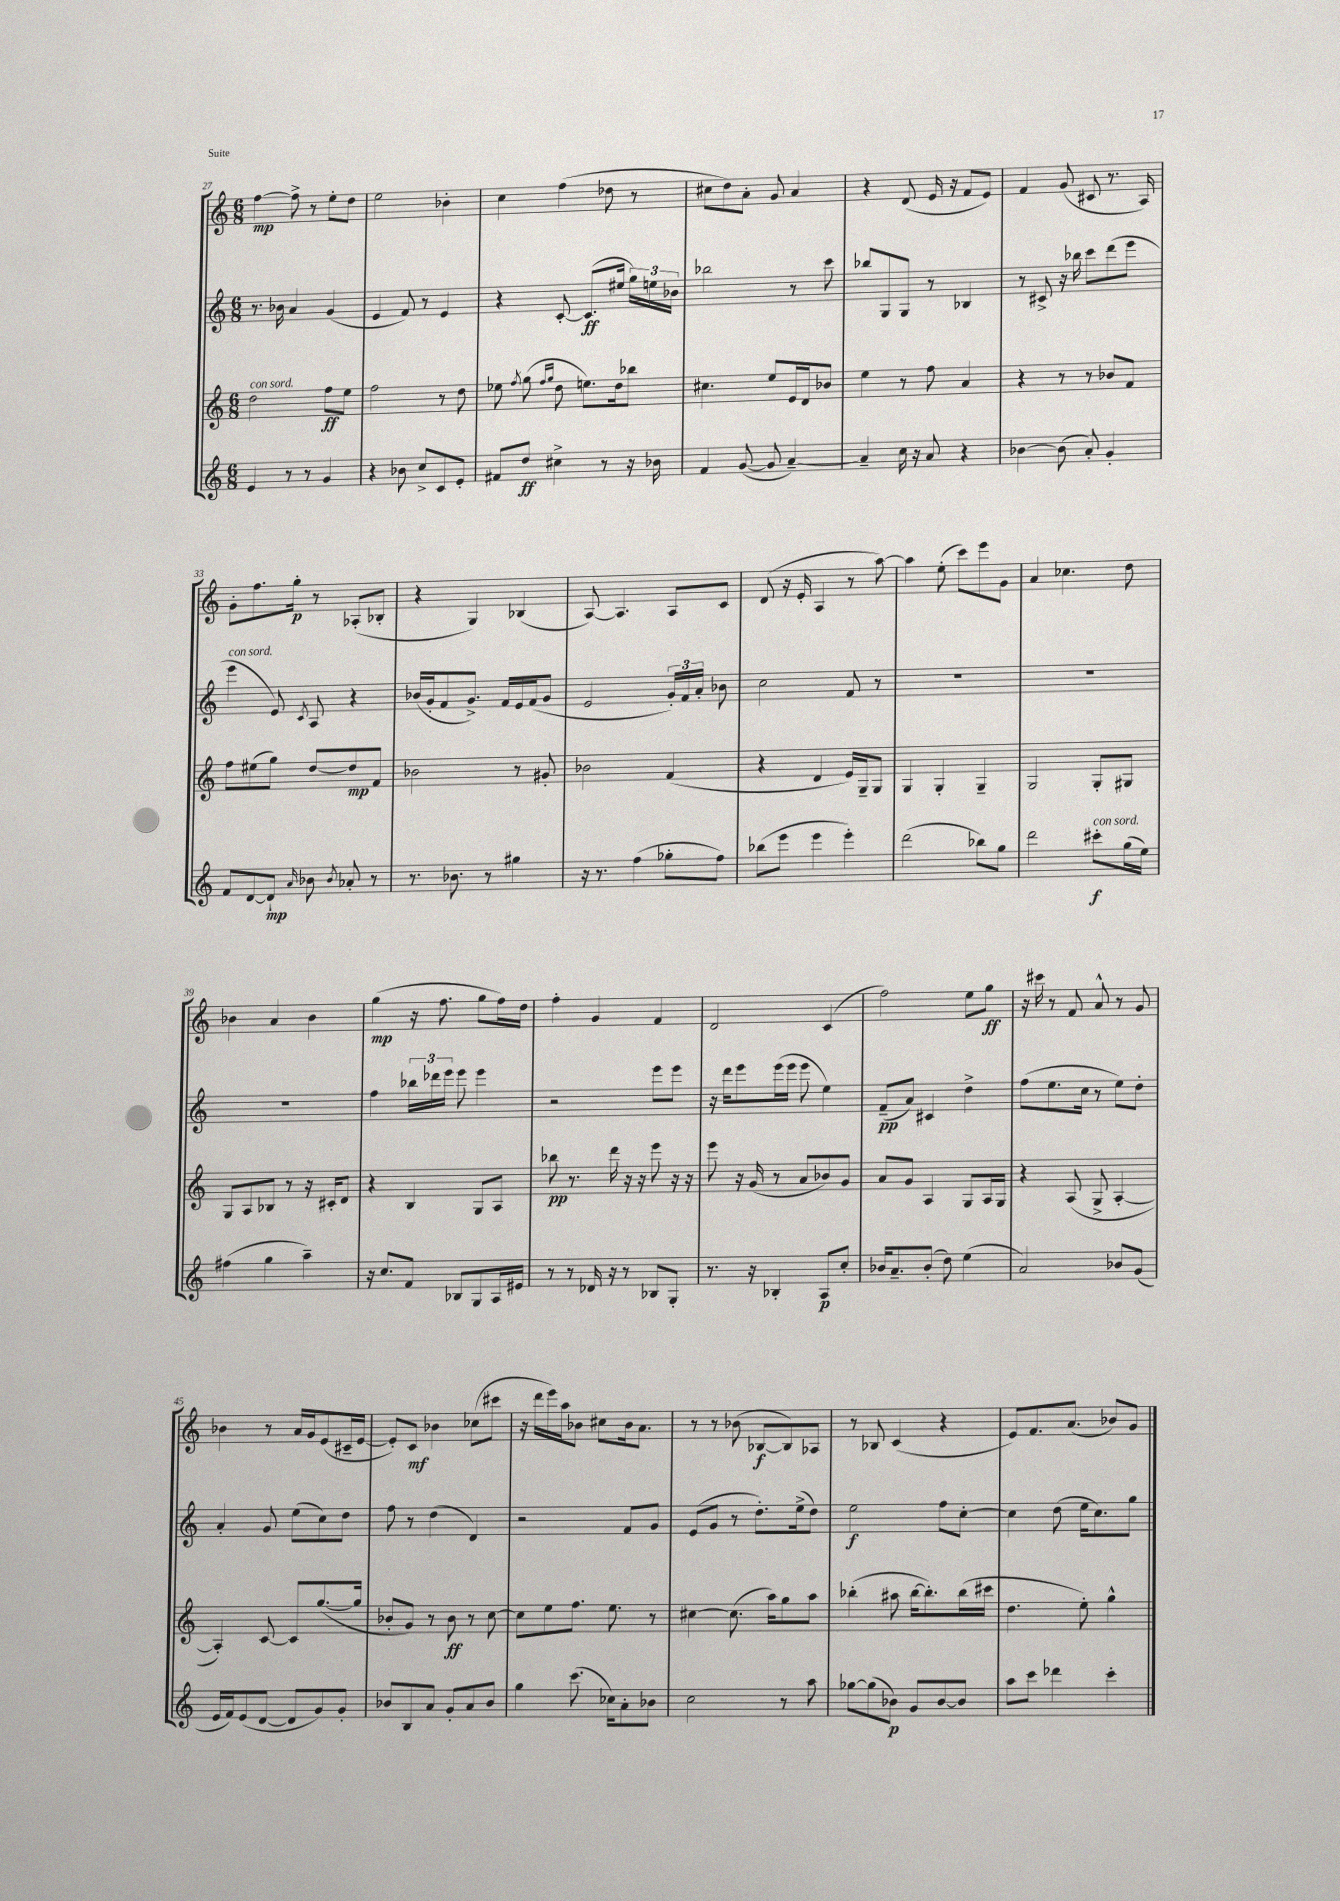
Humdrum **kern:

**kern	**dynam	**kern	**dynam	**kern	**dynam	**kern	**dynam
*part4	*part4	*part3	*part3	*part2	*part2	*part1	*part1
*staff4	*staff4	*staff3	*staff3	*staff2	*staff2	*staff1	*staff1
*clefG2	*	*clefG2	*	*clefG2	*	*clefG2	*
*k[]	*	*k[]	*	*k[]	*	*k[]	*
*M6/8	*	*M6/8	*	*M6/8	*	*M6/8	*
=27	=27	=27	=27	=27	=27	=27	=27
!	!	!LO:TX:a:i:t=con sord.	!	!	!	!	!
4e/	.	2dd\	.	8.r	.	[4ff\	mp
.	.	.	.	16b-X\	.	.	.
8r	.	.	.	4a/	.	8ff^\]	.
8r	.	.	.	.	.	8r	.
4g/	.	8ff\L	ff	(4g/	.	8ee'\L	.
.	.	8ee\J	.	.	.	8dd\J	.
=28	=28	=28	=28	=28	=28	=28	=28
4r	.	2ff\	.	4e/	.	2ee\	.
8b-X\	.	.	.	8f/)	.	.	.
8cc^/L	.	.	.	8r	.	.	.
8c/	.	8r	.	4e/	.	4b-X'\	.
8e'/J	.	8dd\	.	.	.	.	.
=29	=29	=29	=29	=29	=29	=29	=29
8f#X/L	.	8ee-X\	.	4r	.	4cc\	.
.	.	8qff/	.	.	.	.	.
8dd/J	ff	(8gg\	.	.	.	.	.
.	.	16qqff/LL	.	.	.	.	.
.	.	16qqgg/JJ	.	.	.	.	.
4cc#X^\	.	8dd\	.	[8c'/	.	(4ff\	.
.	.	8.een\L)	.	(8.c/L]	ff	.	.
8r	.	.	.	.	.	8dd-X\	.
.	.	16dd\k	.	16ee#X/Jk	.	.	.
16r	.	8bb-X\J	.	24gg\LL)	.	8r	.
.	.	.	.	24een\	.	.	.
16b-X\	.	.	.	.	.	.	.
.	.	.	.	24b-X\JJ	.	.	.
=30	=30	=30	=30	=30	=30	=30	=30
4f/	.	4.cc#X\	.	2bb-X\	.	8cc#X\L	.
.	.	.	.	.	.	8dd\)	.
([8g/	.	.	.	.	.	8a'\J	.
8g/]	.	8ee/L	.	.	.	8g/	.
[4a~/)	.	16e/L	.	8r	.	4a/	.
.	.	16d/J	.	.	.	.	.
.	.	8b-X/J	.	8ccc\	.	.	.
=31	=31	=31	=31	=31	=31	=31	=31
4a~/]	.	4ee\	.	8bb-X/L	.	4r	.
.	.	.	.	8G/	.	.	.
16cc\	.	8r	.	8G/J	.	(8d/	.
16r	.	.	.	.	.	.	.
8a/	.	8ff\	.	8r	.	16e/	.
.	.	.	.	.	.	16r	.
4r	.	4a/	.	4B-X/	.	8f/L	.
.	.	.	.	.	.	8e/J)	.
=32	=32	=32	=32	=32	=32	=32	=32
[4b-X\	.	4r	.	8r	.	4f/	.
.	.	.	.	8c#X^/	.	.	.
(8b-\]	.	8r	.	16r	.	(8g/	.
.	.	.	.	16bb-X\	.	.	.
8a'/)	.	8r	.	8ccc\L	.	8c#X/	.
4g'/	.	8b-X/L	.	(8ddd\	.	8.r	.
.	.	8f/J	.	8eee\J	.	.	.
.	.	.	.	.	.	16A/)	.
!!LO:LB:g=z
=33	=33	=33	=33	=33	=33	=33	=33
!	!	!	!	!LO:TX:a:i:t=con sord.	!	!	!
8f/L	.	8ff\L	.	4eee\	.	8g'\L	.
[8d/	.	(8ee#X\	.	.	.	8.ff\	.
8d`/J]	mp	8gg\J)	.	8e/)	.	.	.
.	.	.	.	.	.	16gg'\Jk	p
16qqa/	.	.	.	8qc/	.	.	.
8b-X\	.	[8dd/L	.	8A/	.	8r	.
8qb-/	.	.	.	.	.	.	.
8a-X'/	.	8dd/]	mp	4r	.	(8A-X'/L	.
8r	.	8f/J	.	.	.	8B-X'/J	.
=34	=34	=34	=34	=34	=34	=34	=34
8.r	.	2b-X\	.	(16b-X/LL	.	4r	.
.	.	.	.	16g'/J	.	.	.
.	.	.	.	8f/	.	.	.
8.b-X\	.	.	.	.	.	.	.
.	.	.	.	8.g^/J)	.	4G/)	.
8r	.	.	.	.	.	.	.
.	.	.	.	16f/LL	.	.	.
4gg#X\	.	8r	.	16e/	.	(4B-X/	.
.	.	.	.	(16f/J	.	.	.
.	.	8g#X'/	.	8g/J	.	.	.
=35	=35	=35	=35	=35	=35	=35	=35
16r	.	2b-X\	.	2e/	.	[8A/)	.
8.r	.	.	.	.	.	.	.
.	.	.	.	.	.	4.A/]	.
(4ff\	.	.	.	.	.	.	.
8gg-X'\L	.	(4f/	.	24g'/LL)	.	8A/L	.
.	.	.	.	24f/	.	.	.
.	.	.	.	24a'/JJ	.	.	.
8ff\J)	.	.	.	8b-X\	.	8c/J	.
=36	=36	=36	=36	=36	=36	=36	=36
(8bb-X\L	.	4r	.	2cc\	.	(8d/	.
8eee\J	.	.	.	.	.	16r	.
.	.	.	.	.	.	16e'/	.
4eee\	.	4d/	.	.	.	4A/	.
4eee'\)	.	16e/LL)	.	8f/	.	8r	.
.	.	16G~/J	.	.	.	.	.
.	.	8G/J	.	8r	.	[8aa\)	.
=37	=37	=37	=37	=37	=37	=37	=37
(2ddd\	.	4G/	.	2.r	.	4aa\]	.
.	.	4G'/	.	.	.	(8ee'\	.
.	.	.	.	.	.	8ccc\L)	.
8bb-X\L)	.	4G~/	.	.	.	8eee\	.
8gg\J	.	.	.	.	.	8g\J	.
=38	=38	=38	=38	=38	=38	=38	=38
2ddd\	.	2G/	.	2.r	.	4a/	.
.	.	.	.	.	.	4.cc-X\	.
!LO:TX:a:i:t=con sord.	!	!	!	!	!	!	!
8ccc#X'\L	f	8G'/L	.	.	.	.	.
(16gg\L	.	8G#X/J	.	.	.	8dd\	.
16ee\JJ)	.	.	.	.	.	.	.
!!LO:LB:g=z
=39	=39	=39	=39	=39	=39	=39	=39
(4ff#X\	.	8G/L	.	2.r	.	4b-X\	.
.	.	8A/	.	.	.	.	.
4gg\	.	8B-X/J	.	.	.	4a/	.
.	.	8r	.	.	.	.	.
4aa~\)	.	16r	.	.	.	4b-\	.
.	.	16c#X'/KL	.	.	.	.	.
.	.	8d/J	.	.	.	.	.
=40	=40	=40	=40	=40	=40	=40	=40
16r	.	4r	.	4ff\	.	(4gg\	mp
8.cc/L	.	.	.	.	.	.	.
8f/J	.	4B/	.	24bb-X\LL	.	16r	.
.	.	.	.	24ddd-X\	.	.	.
.	.	.	.	.	.	8.ff\	.
.	.	.	.	24eee\JJ	.	.	.
8B-X/L	.	.	.	8eee\	.	.	.
8G/	.	8G/L	.	4eee\	.	8gg\L	.
16A/L	.	8A/J	.	.	.	16ff\L)	.
16e#X/JJ	.	.	.	.	.	16dd\JJ	.
=41	=41	=41	=41	=41	=41	=41	=41
8r	.	8bb-X\	pp	2r	.	4ff'\	.
8r	.	8.r	.	.	.	.	.
16d-X/	.	.	.	.	.	4g/	.
16r	.	16ddd\	.	.	.	.	.
8r	.	16r	.	.	.	.	.
.	.	16r	.	.	.	.	.
8B-X/L	.	8eee\	.	8eee\L	.	4f/	.
8G'/J	.	16r	.	8eee\J	.	.	.
.	.	16r	.	.	.	.	.
=42	=42	=42	=42	=42	=42	=42	=42
8.r	.	8eee\	.	16r	.	2d/	.
.	.	.	.	16ddd\KL	.	.	.
.	.	16r	.	8eee\	.	.	.
16r	.	(16g/	.	.	.	.	.
4B-X'/	.	8r	.	(16eee\L	.	.	.
.	.	.	.	16eee\JJ	.	.	.
.	.	8a/L	.	8eee\	.	.	.
8A/L	p	8b-X/)	.	4ee\)	.	(4c/	.
8cc'/J	.	8g/J	.	.	.	.	.
=43	=43	=43	=43	=43	=43	=43	=43
16b-X/KL	.	8a/L	.	(8f~/L	pp	2ff\)	.
8.a~/	.	.	.	.	.	.	.
.	.	8g/J	.	8a/J)	.	.	.
(8b-'/J	.	4A/	.	4c#X/	.	.	.
8dd\)	.	.	.	.	.	.	.
(4ee\	.	8G/L	.	4dd^\	.	8ee\L	.
.	.	16A/L	.	.	.	8gg\J	ff
.	.	16G/JJ	.	.	.	.	.
=44	=44	=44	=44	=44	=44	=44	=44
2a/)	.	4r	.	(8ff\L	.	16r	.
.	.	.	.	.	.	16ccc#X\	.
.	.	.	.	8.ee\	.	8r	.
.	.	(8A/	.	.	.	8f/	.
.	.	.	.	16cc\Jk	.	.	.
.	.	8G^/	.	8r	.	8a^^/	.
8b-X/L	.	[4A'/	.	8ee\L)	.	8r	.
(8g/J	.	.	.	8dd'\J	.	8g/	.
!!LO:LB:g=z
=45	=45	=45	=45	=45	=45	=45	=45
16e/LL	.	4A'/])	.	4a'/	.	4b-X\	.
16f/J)	.	.	.	.	.	.	.
(8e/	.	.	.	.	.	.	.
[8d/J	.	[8c/	.	8g/	.	8r	.
8d/L]	.	8c/L]	.	(8ee\L	.	16a/LL	.
.	.	.	.	.	.	16g/J	.
8g/)	.	([8.gg/	.	8cc\)	.	(8e/	.
8g'/J	.	.	.	8dd\J	.	16c#X~/L	.
.	.	16gg/Jk]	.	.	.	[16e/JJ	.
=46	=46	=46	=46	=46	=46	=46	=46
8b-X/L	.	8b-X'/L	.	8ff\	.	8e'/L])	.
8B/	.	8g/J)	.	8r	.	8c/J	mf
8a/J	.	8r	.	(4dd\	.	4b-X\	.
8g'/L	.	8b-\	ff	.	.	.	.
8a/	.	8r	.	4d/)	.	(8cc-X\L	.
8b-/J	.	[8cc\	.	.	.	8ccc#X\J	.
=47	=47	=47	=47	=47	=47	=47	=47
4gg\	.	8cc\L]	.	2r	.	16r	.
.	.	.	.	.	.	16ddd\LL	.
.	.	8ee\	.	.	.	16eee\)	.
.	.	.	.	.	.	16aa\J	.
(8.ccc\	.	8.ff\J	.	.	.	8b-X\J	.
.	.	.	.	.	.	8cc#X\L	.
16cc-X\KL)	.	8.ee\	.	.	.	.	.
8a'\	.	.	.	8f/L	.	16b-\k	.
.	.	.	.	.	.	8.a\J	.
8b-X\J	.	8r	.	8g/J	.	.	.
=48	=48	=48	=48	=48	=48	=48	=48
2cc\	.	[4cc#X\	.	(8e/L	.	8r	.
.	.	.	.	8g/J	.	8r	.
.	.	(8.cc#\]	.	8r	.	(8b-X\	.
.	.	.	.	8.dd'\L)	.	[8B-X/L	f
.	.	16aa\KL)	.	.	.	.	.
8r	.	8gg\	.	.	.	8B-/])	.
.	.	.	.	(16ee^\k	.	.	.
8aa\	.	8aa\J	.	8dd\J)	.	8A-X/J	.
=49	=49	=49	=49	=49	=49	=49	=49
[8gg-X\L	.	(4bb-X'\	.	2ee\	f	8r	.
(8gg-\]	.	.	.	.	.	8B-X/	.
8b-X\J)	p	8aa#X\	.	.	.	(4c/	.
8g/L	.	[16bb-\KL	.	.	.	.	.
.	.	8.bb-'\])	.	.	.	.	.
[8b-/	.	.	.	8ff\L	.	4r	.
8b-/J]	.	(16bb-\L	.	[8cc'\J	.	.	.
.	.	16ccc#X\JJ	.	.	.	.	.
=50	=50	=50	=50	=50	=50	=50	=50
8aa\L	.	4.dd\	.	4cc\]	.	8e/L)	.
8ccc\J	.	.	.	.	.	8.f/	.
4ddd-X\	.	.	.	(8dd\	.	.	.
.	.	.	.	.	.	(8.a/J	.
.	.	8ee'\)	.	16ee\KL	.	.	.
.	.	.	.	8.cc\)	.	.	.
4ccc'\	.	4gg^^\	.	.	.	8b-X/L)	.
.	.	.	.	8gg\J	.	8g/J	.
==	==	==	==	==	==	==	==
*-	*-	*-	*-	*-	*-	*-	*-
